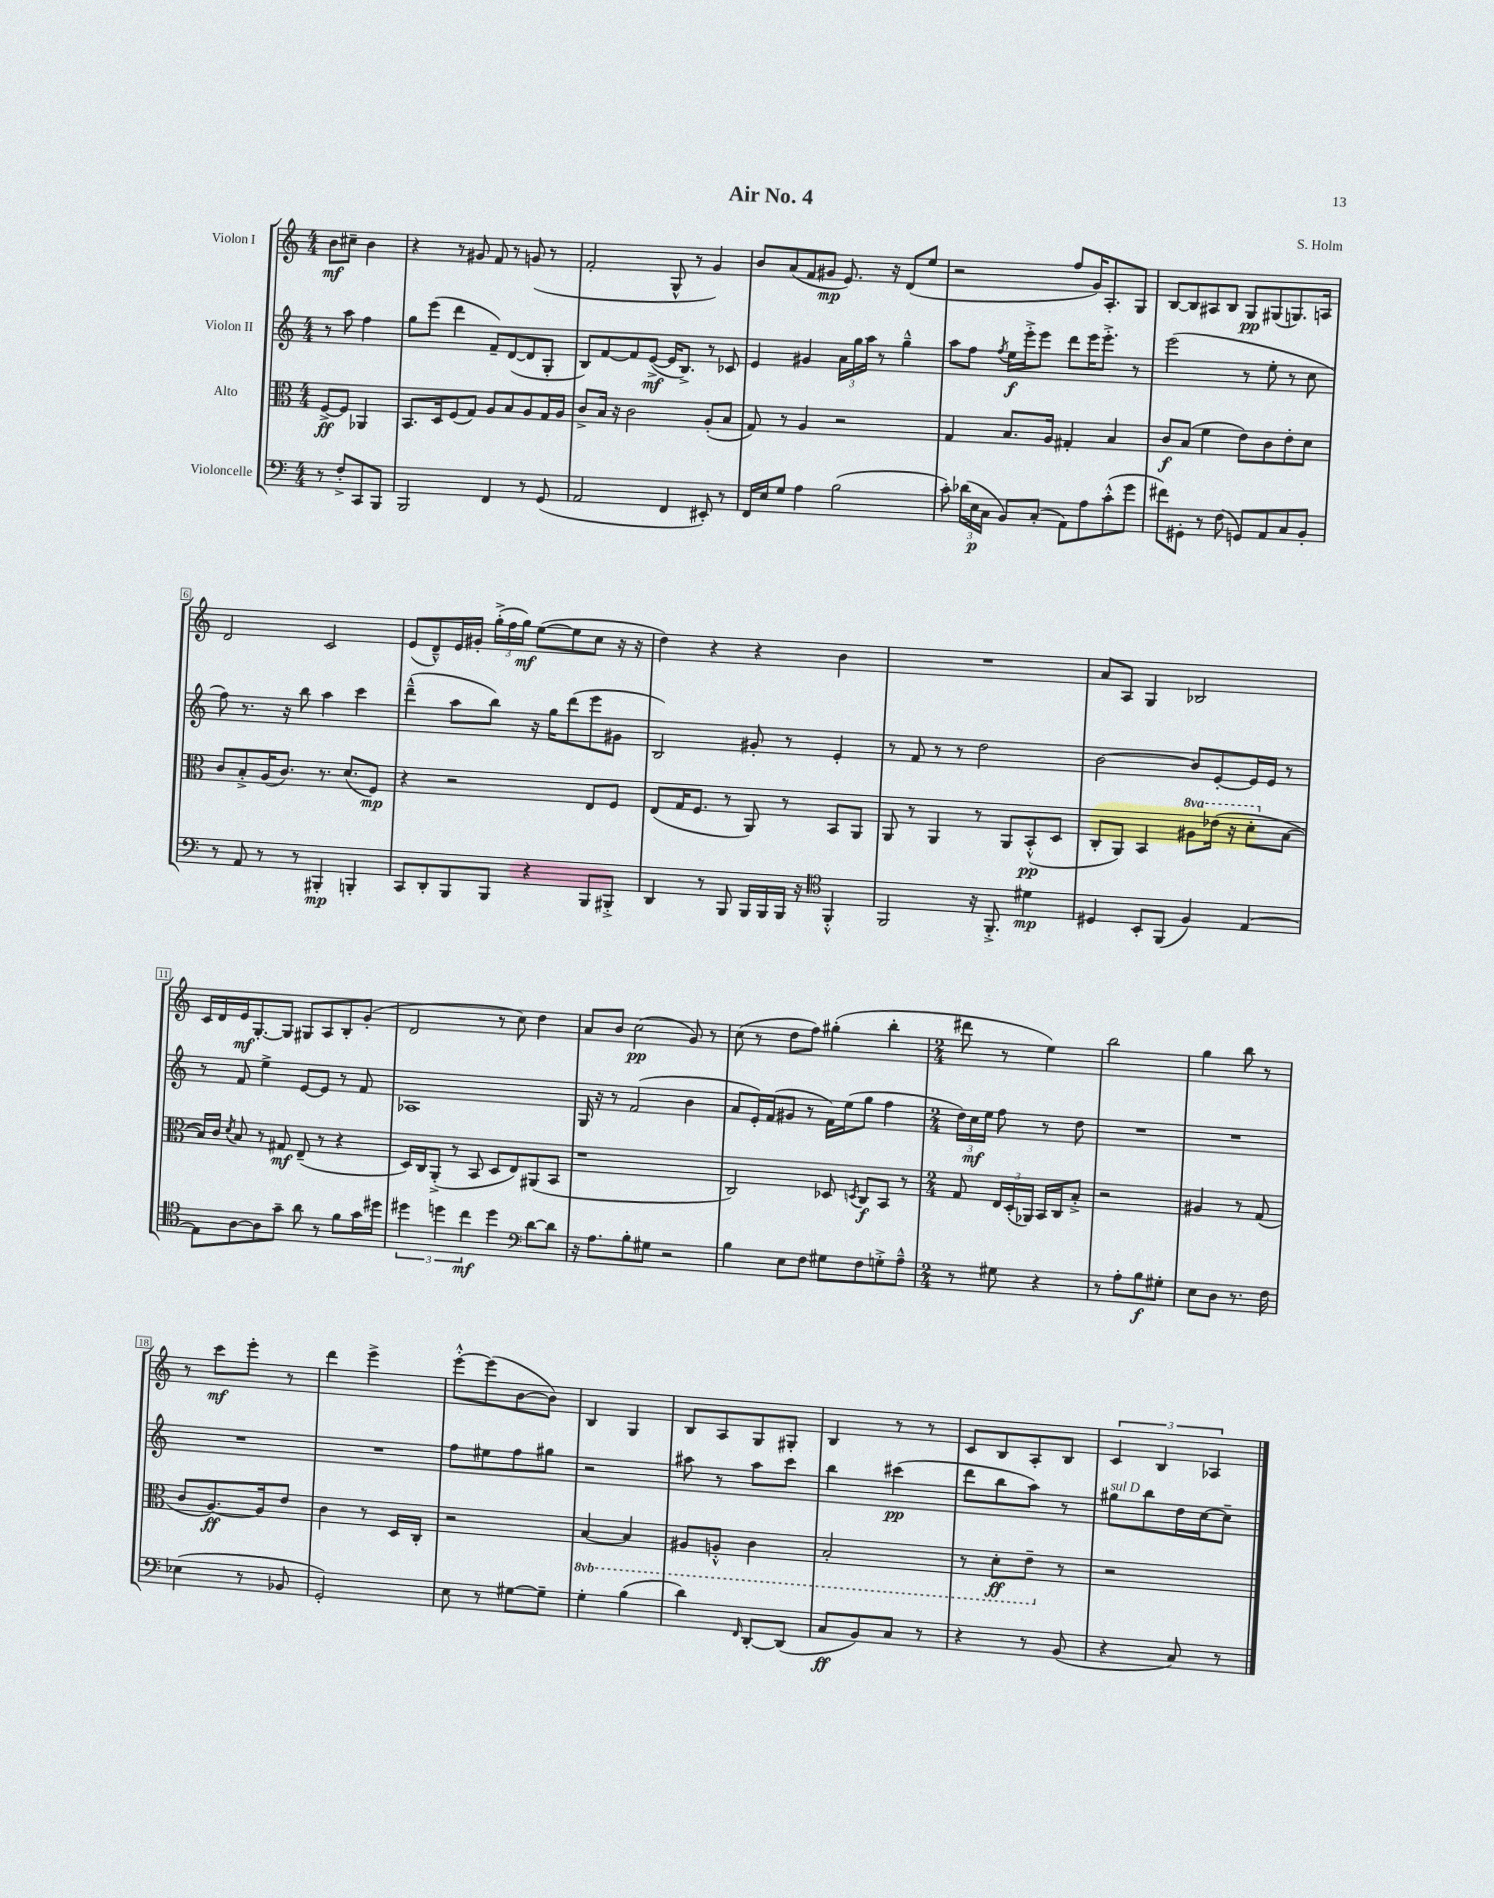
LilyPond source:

\header { title = "Air No. 4" composer = "S. Holm" }
<<
\new StaffGroup <<
\new Staff = "s0" \with { instrumentName = "Violon I" } {
    \clef treble \key c \major \numericTimeSignature \time 4/4 \partial 2
    \autoBeamOff b'8[\mf cis''8]-- b'4 |
    r4 r8 gis'8 f'8 r8 g'8( r8 |
    f'2-. g8-^ r8 g'4) |
    b'8[ a'8( f'8 gis'8]\mp e'8.) r16 d'8[( e''8] |
    r2 f''8[ g'16) a8.-. g8] |
    b8[~ b8 ais8 b8] g8[\pp gis8( g8.) a16] |
    d'2 c'2 |
    e'8[( d'8---^) e'16 gis'16]-. \tuplet 3/2 { g''16[-.->( f''16 g''16]\mf) } e''8[~( e''8 c''8] r16 r16 |
    d''4) r4 r4 b'4 |
    R1 |
    a'8[ a8] g4 bes2 |
    c'16[ d'16 e'16\mf g8.~-. g8] gis8[ a8 b8-. g'8]-.( |
    d'2 r8 c''8) d''4 |
    a'8[ b'8] c''2\pp( g'8) r8 |
    c''8( r8 d''8[ f''8]) gis''4-.( b''4-. |
    \numericTimeSignature \time 2/4 dis'''8 r8 e''4) |
    b''2 |
    g''4 b''8 r8 |
    r8 c'''8[\mf e'''8]-. r8 |
    d'''4 e'''4-> |
    e'''8[~-.-^ e'''8( b'8~ b'8]) |
    b4 g4 |
    b8[ a8 g8 gis8]-. |
    b4 r8 r8 |
    c'8[ b8 a8-. b8] |
    \tuplet 3/2 { c'4 b4 aes4 } \bar "|." |
}
\new Staff = "s1" \with { instrumentName = "Violon II" } {
    \clef treble \key c \major \numericTimeSignature \time 4/4 \partial 2
    \autoBeamOff r8 a''8 f''4 |
    g''8[ e'''8]( d'''4 f'8[--) d'8~( d'8 g8]-. |
    b8[) f'8~ f'8 e'8]~->\mf( e'16[ b8.]->) r8 ces'8 |
    e'4 gis'4 \tuplet 3/2 { a'16[ g''16 a''16] } r8 g''4---^ |
    a''8[ f''8] \acciaccatura { f''8 } e''16[\f e'''16-.-> e'''8] d'''8[ e'''16 e'''8.]-.-> r8 |
    e'''2( r8 e''8-. r8 c''8 |
    f''8) r8. r16 b''8 a''4 c'''4 |
    d'''4---^( a''8[ b''8]) r16 g''16[ d'''8( e'''8 gis'8] |
    b2) gis'8-. r8 e'4-. |
    r8 f'8 r8 r8 d''2 |
    b'2~ b'8[ e'8~-. e'16 e'16] r8 |
    r8 f'8 e''4-> e'8[~ e'8] r8 f'8 |
    aes1 |
    g16 r16 r8 f'2( b'4 |
    a'8[ e'16-.) f'16( gis'8] r8 f'16[) e''16( g''8] f''4 |
    \numericTimeSignature \time 2/4 \tuplet 3/2 { d''16[) c''16\mf e''16] } f''8 r8 d''8 |
    R2 |
    R2 |
    R2 |
    R2 |
    f''8[ eis''8 f''8 gis''8] |
    r2 |
    ais''8 r8 ais''8[ c'''8] |
    b''4 cis'''4\pp( |
    d'''8[ b''8 a''8]) r8 |
    gis''8[^\markup { \italic "sul D" } b''8 d''16 c''16~ c''8]-- \bar "|." |
}
\new Staff = "s2" \with { instrumentName = "Alto" } {
    \clef alto \key c \major \numericTimeSignature \time 4/4 \set Staff.ottavationMarkups = #ottavation-simple-ordinals \partial 2
    \autoBeamOff f8[~->\ff f8] aes,4 |
    b,8.[ d16 f8( g8]) a8[ b8 a8 g16 a16] |
    c'8[-> b16] r16 c'2 a8[-.( b8] |
    g8) r8 a4 r2 |
    g4 b8.[ a16] gis4-. b4 |
    c'8[\f b8]( f'4 e'8[) c'8 e'8-. d'8] |
    c'8[ b8-.-> a16( c'8.]) r8. d'8.[( f8]\mp) |
    r4 r2 e8[ f8] |
    e8[( g16 f8.] r8 a,8) r8 b,8[ a,8] |
    a,8 r8 a,4 r8 a,8[ b,8-.-^\pp( d8] |
    c8[-. a,8]) b,4 \ottava #1 ais'8[ ees''16]( r16 d''8[-. \ottava #0 b8]~ |
    b16[) c'16] \acciaccatura { d'8 } b8 r8 gis8\mf e8--( r8 r4 |
    d16[) c16 a,8]-.->( r8 b,8 d8[ e8) ais,8( b,8] |
    r1 |
    c2) des8 \acciaccatura { d8 } c8[\f b,8] r8 |
    \numericTimeSignature \time 2/4 g8 \tuplet 3/2 { e16[ d16-.( aes,16]) } b,16[ c16 b8]-.-> |
    r2 |
    ais4 r8 g8( |
    c'8[ a8.~\ff) a16 e'8] |
    c'4 r8 d16[ c16]-. |
    r2 |
    \ottava #-1 b,4~ b,4 |
    ais,8[ a,8]-.-^ c4 |
    b,2-. |
    r8 d8[-.\ff e8]-- \ottava #0 r8 |
    r2 \bar "|." |
}
\new Staff = "s3" \with { instrumentName = "Violoncelle" } {
    \clef bass \key c \major \numericTimeSignature \time 4/4 \partial 2
    \autoBeamOff r8 f8[-.-> c,8 b,,8] |
    b,,2 f,4 r8 g,8( |
    a,2 f,4 eis,8-.) r8 |
    f,16[ e16 g8] a4 b2( |
    c'8-.) \tuplet 3/2 { des'16[( e16\p c16] } b,8[) c8]-.( a,8[) a8 c'8-.-^( g'8] |
    fis'8[) gis,8]-. r8 f8( g,8[) a,8 c8 b,8]-. |
    r8 a,8 r8 r8 bis,,4-.\mp b,,4-. |
    c,8[ d,8-. b,,8 b,,8] r4 b,,8[ bis,,8]-.-> |
    d,4 r8 b,,8 b,,16[ b,,16 b,,16] r16 \clef tenor f,4-.-^ |
    f,2 r16 f,8.-.-> dis'4\mp |
    dis4 b,8[-. f,8]( f4) e4~ |
    e8[ a8~ a8 g'8]-- a'8 r8 f'8[ g'16 dis''16] |
    \tuplet 3/2 { dis''4 d''4 c''4\mf } d''4 \clef bass d'8[~ d'8] |
    r16 a8.[ b8-. gis8] r2 |
    b4 e8[ f8] gis8[ f8 g8-.-> a8]---^ |
    \numericTimeSignature \time 2/4 r8 gis8 r4 |
    r8 a8[-. b8\f gis8]-. |
    e8[ d8] r8. f16 |
    ees4( r8 bes,8 |
    g,2-.) |
    e8 r8 gis8[~ gis8]-- |
    g4-. b4( |
    d'4) \grace { f,16 } d,8[~-. d,8]( |
    c8[\ff b,8) c8] r8 |
    r4 r8 b,8( |
    r4 c8) r8 \bar "|." |
}
>>
>>
\layout { \context { \Score \override BarNumber.stencil = #(make-stencil-boxer 0.1 0.3 ly:text-interface::print) } }
